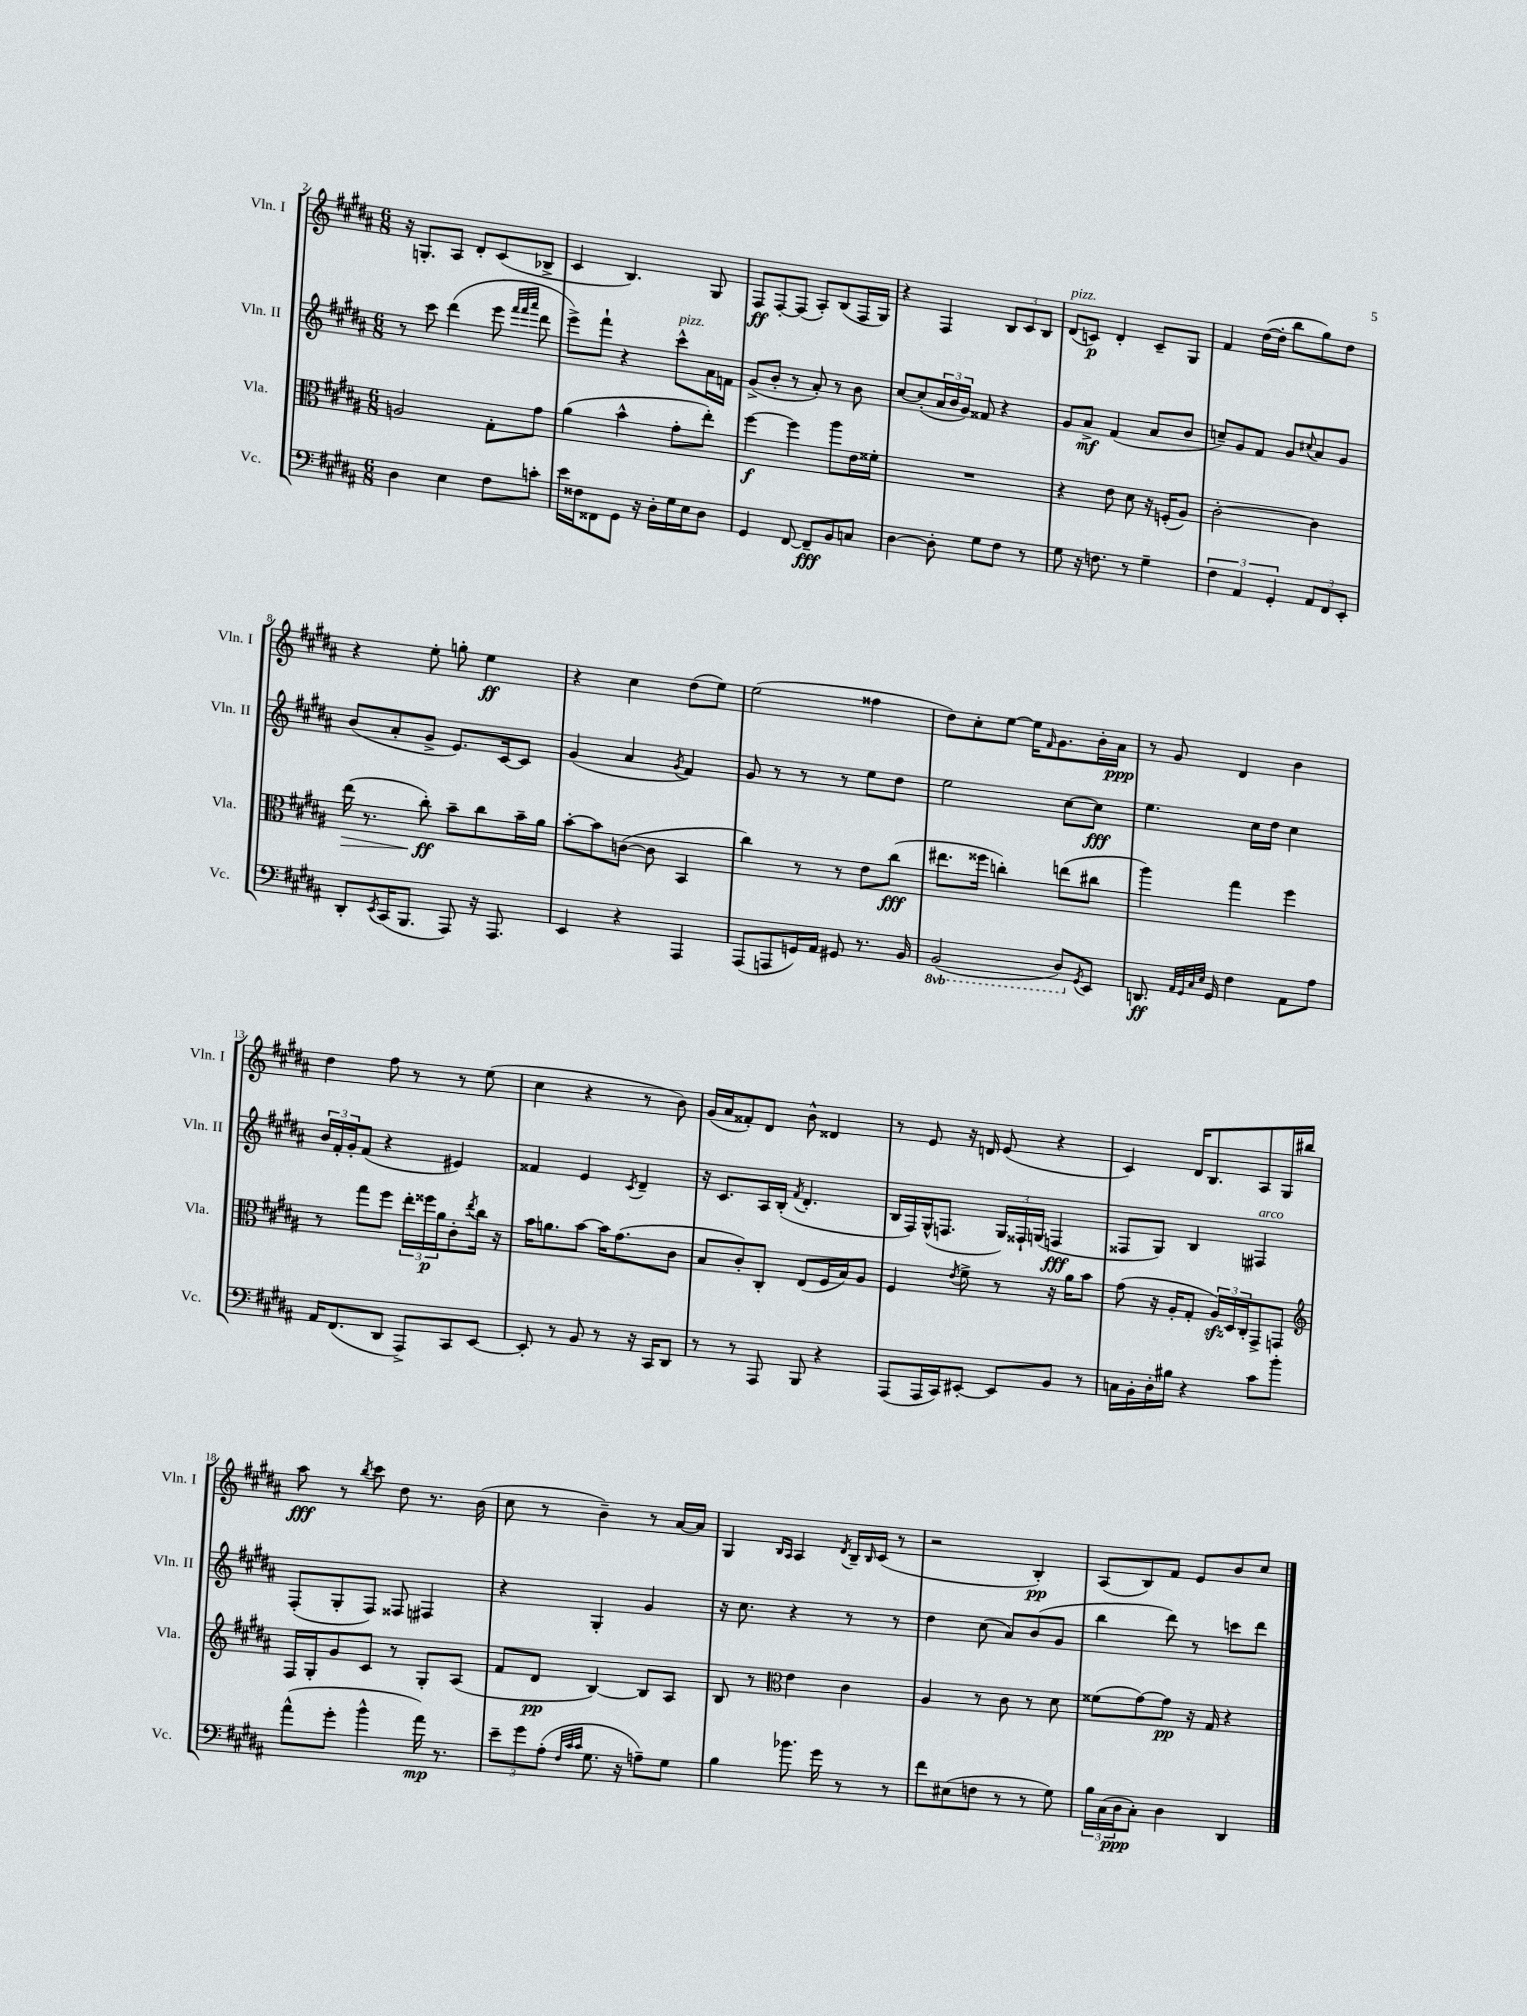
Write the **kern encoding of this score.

**kern	**dynam	**kern	**dynam	**kern	**dynam	**kern	**dynam
*part4	*part4	*part3	*part3	*part2	*part2	*part1	*part1
*staff4	*staff4	*staff3	*staff3	*staff2	*staff2	*staff1	*staff1
*I"Vc.	*	*I"Vla.	*	*I"Vln. II	*	*I"Vln. I	*
*I'Vc.	*	*I'Vla.	*	*I'Vln. II	*	*I'Vln. I	*
*clefF4	*	*clefC3	*	*clefG2	*	*clefG2	*
*k[f#c#g#d#a#]	*	*k[f#c#g#d#a#]	*	*k[f#c#g#d#a#]	*	*k[f#c#g#d#a#]	*
*M6/8	*	*M6/8	*	*M6/8	*	*M6/8	*
=2	=2	=2	=2	=2	=2	=2	=2
4D#\	.	2An/	.	8r	.	16r	.
.	.	.	.	.	.	8.Gn'/L	.
.	.	.	.	8ccc#\	.	.	.
4E\	.	.	.	(4ddd#\	.	8A#/J	.
.	.	.	.	.	.	8d#'/L	.
8F#\L	.	8G#'\L	.	8eee\	.	(8c#/	.
.	.	.	.	32qqfff#/LLL	.	.	.
.	.	.	.	32qqfff#/	.	.	.
.	.	.	.	32qqaaa#/JJJ	.	.	.
8cn'\J	.	8g#\J	.	8ddd#\	.	8B-X^/J	.
=3	=3	=3	=3	=3	=3	=3	=3
16e\LL	.	(4a#\	.	8eee^\L)	.	4c#/	.
16F##X\J	.	.	.	.	.	.	.
8FF##X\	.	.	.	8fff#`\J	.	.	.
8GG#\J	.	4b^^\	.	4r	.	4.B/)	.
16r	.	.	.	.	.	.	.
16D#'\LL	.	.	.	.	.	.	.
!	!	!	!	!LO:TX:a:i:t=pizz.	!	!	!
16G#\	.	8g#'\L	.	8ccc#^^\L	.	.	.
16E\J	.	.	.	.	.	.	.
8D#\J	.	8ee'\J)	.	16a#\L	.	8G#/	.
.	.	.	.	16fn\JJ	.	.	.
=4	=4	=4	=4	=4	=4	=4	=4
4GG#/	.	[4ff#\	f	(8g#^/L	.	8F#/L	ff
.	.	.	.	8b'/J	.	[8F#'/	.
[8FF#/	.	4ff#\]	.	8r	.	(8F#/J]	.
8FF#~/L]	fff	.	.	8a#'/)	.	8A#'/L)	.
8BB/	.	8aa#\L	.	8r	.	(8B/	.
8Cn/J	.	16e\L	.	8b\	.	16F#/L	.
.	.	16f##X'\JJ	.	.	.	16G#/JJ)	.
=5	=5	=5	=5	=5	=5	=5	=5
[4D#\	.	2.r	.	[8cc#/L	.	4r	.
.	.	.	.	(8cc#'/]	.	.	.
8D#'\]	.	.	.	24a#/L	.	4F#/	.
.	.	.	.	24b/	.	.	.
.	.	.	.	24g#/JJ)	.	.	.
8G#\L	.	.	.	8f##X/	.	.	.
8F#\J	.	.	.	4r	.	12B/L	.
.	.	.	.	.	.	12c#/	.
8r	.	.	.	.	.	.	.
.	.	.	.	.	.	12B/J	.
=6	=6	=6	=6	=6	=6	=6	=6
!	!	!	!	!	!	!LO:TX:a:i:t=pizz.	!
8G#\	.	4r	.	8g#/L	.	(8d#/L	.
16r	.	.	.	8a#^/J	mf	8cn/J)	p
8.Fn\	.	.	.	.	.	.	.
.	.	8e\	.	(4f#/	.	4d#'/	.
8r	.	8d#\	.	.	.	.	.
4G#~\	.	16r	.	8a#/L	.	8c~/L	.
.	.	(16Fn'/KL	.	.	.	.	.
.	.	8A#/J)	.	8b/J	.	8G#/J	.
=7	=7	=7	=7	=7	=7	=7	=7
6F#\	.	[2c#'\	.	8ccn~/L)	.	4f#/	.
.	.	.	.	8g#/	.	.	.
6AA#/	.	.	.	.	.	.	.
.	.	.	.	8f#/J	.	([16dd#\LL	.
.	.	.	.	.	.	16dd#'\JJ]	.
6GG#'/	.	.	.	.	.	.	.
.	.	.	.	8g#/L	.	8bb\L	.
.	.	.	.	8qqcc#X/	.	.	.
12AA#/L	.	4c#\]	.	8a#/	.	8gg#\)	.
12FF#/	.	.	.	.	.	.	.
.	.	.	.	8g#/J	.	8dd#\J	.
12EE'/J	.	.	.	.	.	.	.
!!LO:LB:g=z
=8	=8	=8	=8	=8	=8	=8	=8
!	!	!	!LO:HP:b	!	!	!	!
8DD#'/L	.	(16ee\	>	(8b/L	.	4r	.
.	.	8.r	.	.	.	.	.
8qEE/	.	.	.	.	.	.	.
(16CC#/K	.	.	.	8a#'/	.	.	.
8.BBB/J	.	.	.	.	.	.	.
.	.	8cc#'\)	ff	8g#^/J	.	8ee'\	.
8AAA#/)	.	8b~\L	]	8.e/L)	.	8ggn'\	.
16r	.	8cc#\	.	.	.	4ee\	ff
8.AAA#/	.	.	.	[16c#/k	.	.	.
.	.	16b~\L	.	8c#/J]	.	.	.
.	.	16a#\JJ	.	.	.	.	.
=9	=9	=9	=9	=9	=9	=9	=9
4EE/	.	[8b'\L	.	(4g#/	.	4r	.
.	.	8b\]	.	.	.	.	.
4r	.	([8cn\J	.	4a#/	.	4cc#\	.
.	.	8c\]	.	.	.	.	.
.	.	.	.	8qg#/	.	.	.
4AAA#/	.	4BB/	.	4f#/)	.	(8dd#\L	.
.	.	.	.	.	.	8ee\J)	.
=10	=10	=10	=10	=10	=10	=10	=10
(8AAA#/L	.	4cc#\)	.	8g#/	.	(2ee\	.
8AAAn/	.	.	.	8r	.	.	.
16GGn/L)	.	8r	.	8r	.	.	.
16AA#/JJ	.	.	.	.	.	.	.
8GG#X/	.	8r	.	8r	.	.	.
8.r	.	8e\L	.	8ee\L	.	4ff##X\	.
.	.	(8cc#\J	fff	8dd#\J	.	.	.
16BB/	.	.	.	.	.	.	.
=11	=11	=11	=11	=11	=11	=11	=11
*8ba	*	*	*	*	*	*	*
(2BBB/	.	8.ee#X\L	.	2ee\	.	8dd#\L)	.
.	.	.	.	.	.	8cc#'\	.
.	.	16ff##X\Jk	.	.	.	.	.
.	.	4ccn'\)	.	.	.	[8ee\J	.
.	.	.	.	.	.	16ee\KL]	.
.	.	.	.	.	.	16qqf#/	.
.	.	.	.	.	.	8.g#\	.
8DD#/L)	.	(8een\L	.	[8cc#\L	.	.	.
*X8ba	*	*	*	*	*	*	*
8qGG#/	.	.	.	.	.	.	.
8EE/J	.	8cc#X\J	.	8cc#\J]	fff	16b'\L	.
.	.	.	.	.	.	16a#\JJ	ppp
=12	=12	=12	=12	=12	=12	=12	=12
8.DDn/	ff	4aa#\)	.	4.ee\	.	8r	.
.	.	.	.	.	.	8g#/	.
32qqAA#/LLL	.	.	.	.	.	.	.
32qqGG#/	.	.	.	.	.	.	.
32qqC#/	.	.	.	.	.	.	.
32qqE/JJJ	.	.	.	.	.	.	.
16GG#/	.	.	.	.	.	.	.
4F#\	.	4gg#\	.	.	.	4d#/	.
.	.	.	.	16cc#\LL	.	.	.
.	.	.	.	16dd#\JJ	.	.	.
8AA#\L	.	4ff#\	.	4cc#\	.	4b\	.
8A#\J	.	.	.	.	.	.	.
!!LO:LB:g=z
=13	=13	=13	=13	=13	=13	=13	=13
16AA#/KL	.	8r	.	24b/LL	.	4dd#\	.
.	.	.	.	24f#'/	.	.	.
(8.FF#/	.	.	.	.	.	.	.
.	.	.	.	24g#'/J	.	.	.
.	.	8gg#\L	.	(8f#/J	.	.	.
8DD#/J	.	8ff#\J	.	4r	.	8ff#\	.
8AAA#^/L)	.	24ee'\LL	.	.	.	8r	.
.	.	24ff##X\	p	.	.	.	.
.	.	24a#\J	.	.	.	.	.
8CC#/	.	8c#'\	.	4e#X/)	.	8r	.
.	.	8qee/	.	.	.	.	.
[8EE/J	.	16cc#\Jk	.	.	.	(8ee\	.
.	.	16r	.	.	.	.	.
=14	=14	=14	=14	=14	=14	=14	=14
8EE'/]	.	16b\KL	.	4f##X/	.	4cc#\	.
.	.	8.an\	.	.	.	.	.
8r	.	.	.	.	.	.	.
8BB/	.	[8b\J	.	4e/	.	4r	.
8r	.	16b\KL]	.	.	.	.	.
.	.	(8.g#\	.	.	.	.	.
.	.	.	.	8qc#/	.	.	.
16r	.	.	.	4d#~/	.	8r	.
16CC#/KL	.	.	.	.	.	.	.
8DD#/J	.	8c#\J	.	.	.	8b\)	.
=15	=15	=15	=15	=15	=15	=15	=15
8r	.	8B/L	.	16r	.	(16g#/LL	.
.	.	.	.	8.c#/L	.	16a#/J	.
8r	.	8c#'/)	.	.	.	8f##X'/)	.
8AAA#/	.	8C#'/J	.	16A#/L	.	8d#/J	.
.	.	.	.	(16B'/JJ	.	.	.
.	.	.	.	8qf#/	.	.	.
8BBB/	.	(8E/L	.	4.d#'/	.	8b^^\	.
4r	.	16F#/L	.	.	.	4d##X/	.
.	.	16B/J)	.	.	.	.	.
.	.	8A#/J	.	.	.	.	.
=16	=16	=16	=16	=16	=16	=16	=16
(8AAA#/L	.	4F#/	.	16B/LL	.	8r	.
.	.	.	.	16F#/)	.	.	.
16AAA#/L	.	.	.	(16G#^^/J	.	8e/	.
16CC#/J)	.	.	.	8.Fn/J	.	.	.
.	.	8qe/	.	.	.	.	.
[8EE#X'/J	.	8f#^\	.	.	.	16r	.
.	.	.	.	.	.	16dn/	.
8EE#/L]	.	8r	.	24G#/LL)	.	(8e/	.
.	.	.	.	24F##X`/	.	.	.
.	.	.	.	(24Gn/JJ	.	.	.
8BB/J	.	16r	.	4Fn/	fff	4r	.
.	.	16a#\KL	.	.	.	.	.
8r	.	8b\J	.	.	.	.	.
=17	=17	=17	=17	=17	=17	=17	=17
16Cn\LL	.	(8g#\	.	8F##X/L	.	4c#/)	.
16BB'\	.	.	.	.	.	.	.
16D#'\	.	16r	.	8G#/J)	.	.	.
16B#X\JJ	.	16A#'/KL	.	.	.	.	.
4r	.	8G#'/J	.	4B/	.	16d#/KL	.
.	.	.	.	.	.	8.B/	.
.	.	24A#zz/LL)	.	.	.	.	.
.	.	24D#/	.	.	.	.	.
.	.	24C#'/J	.	.	.	.	.
!	!	!	!	!LO:TX:a:i:t=arco	!	!	!
8c#\L	.	8GG#^/	.	4F#X/	.	8A#/	.
8b'\J	.	8GGn/J	.	.	.	16G#/L	.
.	.	.	.	.	.	16bb#X/JJ	.
!!LO:LB:g=z
=18	=18	=18	=18	=18	=18	=18	=18
*	*	*clefG2	*	*	*	*	*
(8a#^^\L	.	16F#/LL	.	(8F#'/L	.	8aa#\	fff
.	.	16G#'/J	.	.	.	.	.
8g#'\J	.	8g#/	.	8G#'/	.	8r	.
.	.	.	.	.	.	8qbb/	.
4b^^\	.	8c#/J	.	8F#/J)	.	8ccc#\	.
.	.	8r	.	8F##X/	.	8dd#\	.
16a#\)	mp	8G#'/L	.	4F#X/	.	8.r	.
8.r	.	.	.	.	.	.	.
.	.	(8A#/J	.	.	.	.	.
.	.	.	.	.	.	(16b\	.
=19	=19	=19	=19	=19	=19	=19	=19
12e~\L	.	8f#/L	.	4r	.	8cc#\	.
12g#\	.	.	.	.	.	.	.
.	.	8d#/J	pp	.	.	8r	.
(12A#'\J	.	.	.	.	.	.	.
32qqF#/LLL	.	.	.	.	.	.	.
32qqc#/	.	.	.	.	.	.	.
32qqc#/JJJ	.	.	.	.	.	.	.
8.G#\	.	[4B/)	.	4G#'/	.	4b~\)	.
16r	.	.	.	.	.	.	.
8An~\L)	.	8B/L]	.	4g#/	.	8r	.
8G#\J	.	8A#/J	.	.	.	[16a#/LL	.
.	.	.	.	.	.	16a#/JJ]	.
=20	=20	=20	=20	=20	=20	=20	=20
4B\	.	8B/	.	16r	.	4G#/	.
.	.	.	.	8.cc#\	.	.	.
.	.	8r	.	.	.	.	.
*	*	*clefC3	*	*	*	*	*
.	.	.	.	.	.	16qqB/LL	.
.	.	.	.	.	.	16qqA#/JJ	.
8.b-X\	.	4e\	.	4r	.	4A#/	.
16g#\	.	.	.	.	.	.	.
.	.	.	.	.	.	8qd#/	.
8r	.	4c#\	.	8r	.	16B~/LL	.
.	.	.	.	.	.	16qqB/	.
.	.	.	.	.	.	(16c#/JJ	.
8r	.	.	.	8r	.	8r	.
=21	=21	=21	=21	=21	=21	=21	=21
8f#\L	.	4A#/	.	4dd#\	.	2r	.
(8E#X\	.	.	.	.	.	.	.
8Fn\J	.	8r	.	(8cc#\	.	.	.
8r	.	8c#\	.	8a#/L)	.	.	.
8r	.	8r	.	(8b/	.	4B'/)	pp
8G#\)	.	8d#\	.	8g#/J	.	.	.
=22	=22	=22	=22	=22	=22	=22	=22
24B\LL	.	(8f##X\L	.	4bb\	.	(8A#/L	.
(24C#\	.	.	.	.	.	.	.
24D#\J	ppp	.	.	.	.	.	.
8C#'\J)	.	[8g#\)	.	.	.	8B/)	.
4D#\	.	8g#\J]	pp	8ddd#\)	.	8f#/J	.
.	.	16r	.	8r	.	8e/L	.
.	.	16G#/	.	.	.	.	.
4DD#/	.	4r	.	8cccn\L	.	8b/	.
.	.	.	.	8ddd#\J	.	8cc#/J	.
==	==	==	==	==	==	==	==
*-	*-	*-	*-	*-	*-	*-	*-
